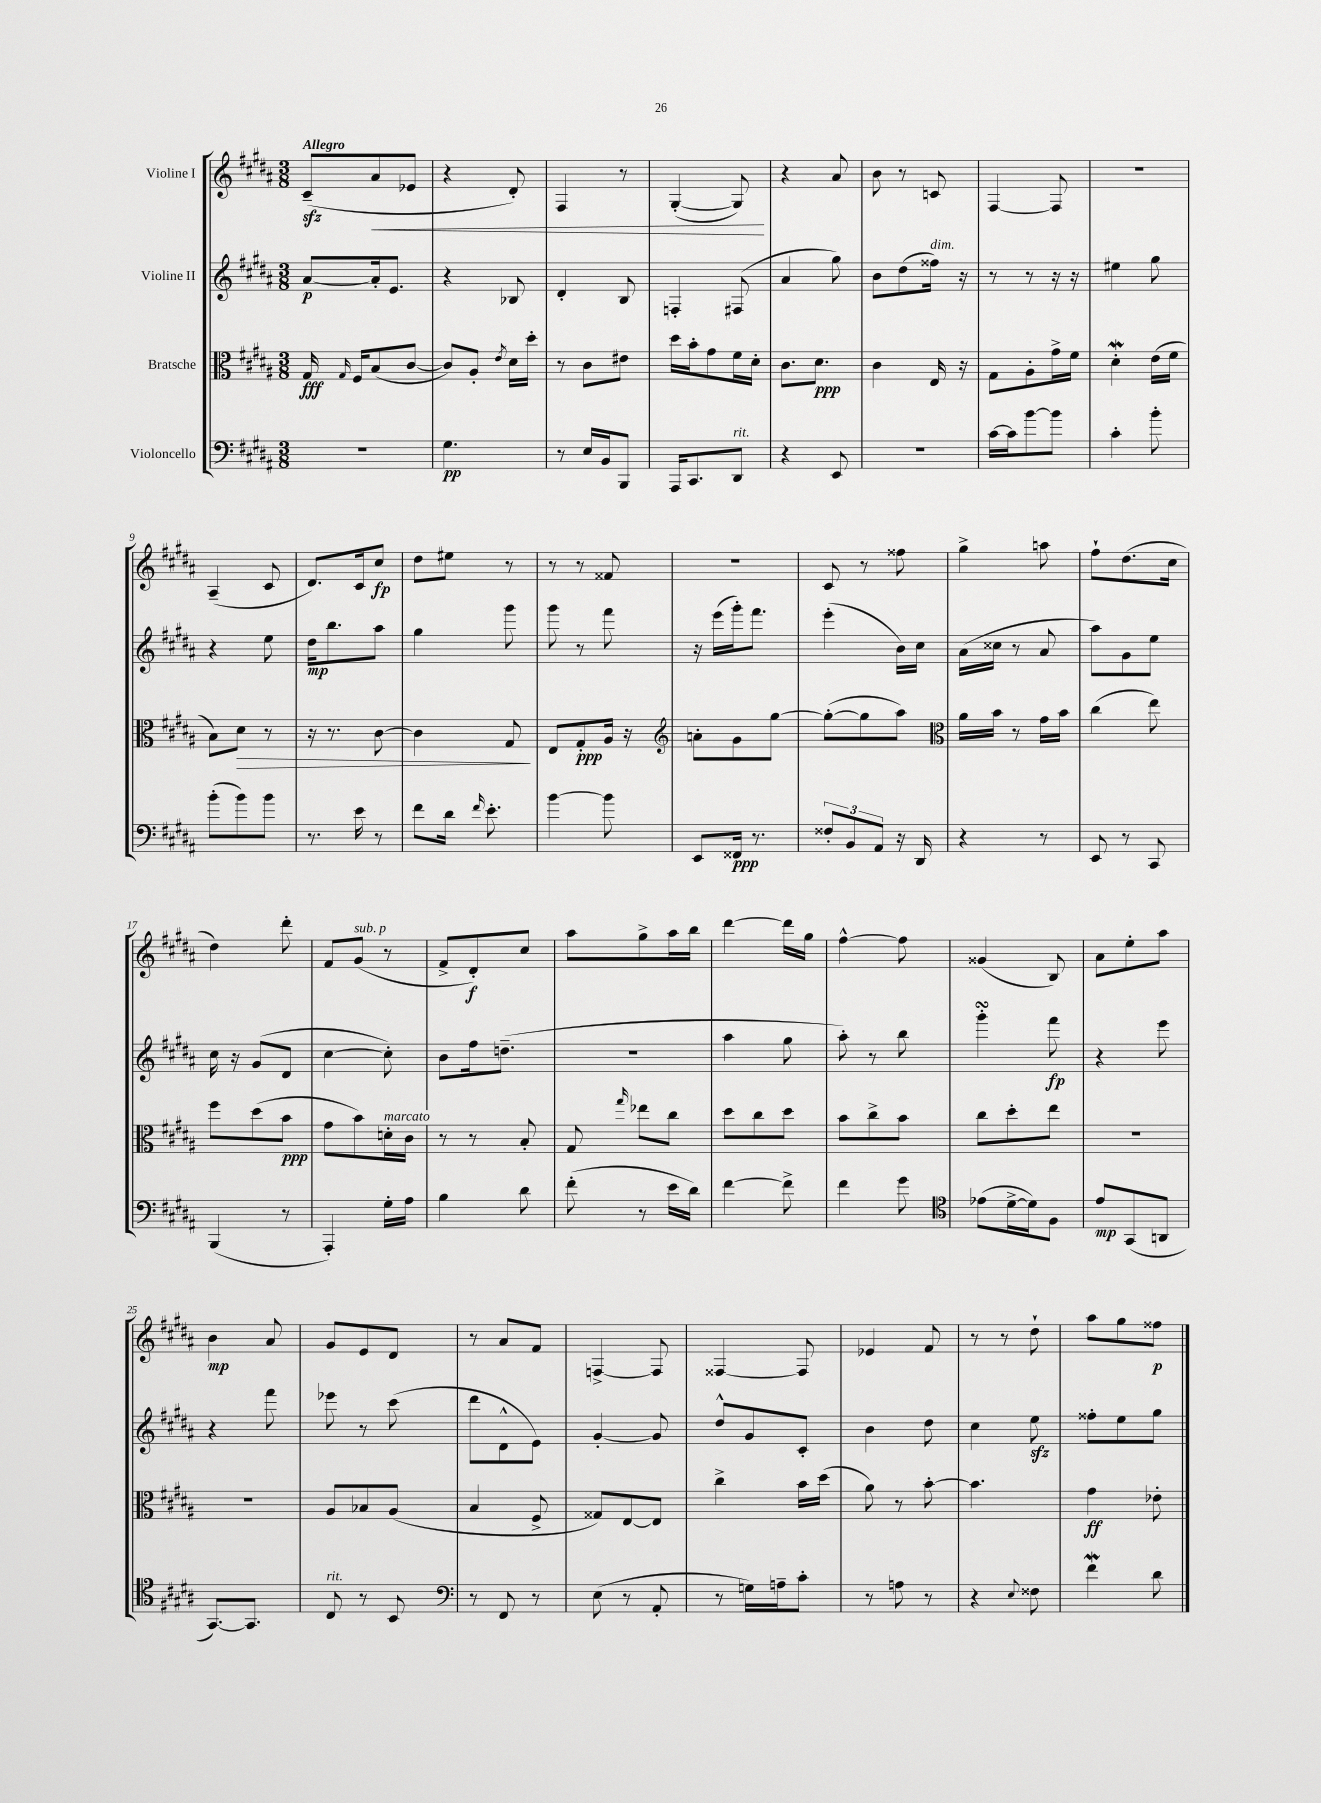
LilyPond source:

<<
\new StaffGroup <<
\new Staff = "s0" \with { instrumentName = "Violine I" } {
    \clef treble \key b \major \numericTimeSignature \time 3/8 \tempo "Allegro"
    \autoBeamOff cis'8[--\sfz( ais'8\< ees'8] |
    r4 dis'8-.) |
    fis4 r8 |
    gis4~-.( gis8\!) |
    r4 ais'8 |
    b'8 r8 c'8 |
    fis4~ fis8 |
    r4. |
    ais4--( cis'8 |
    dis'8.[) cis'16 cis''8]\fp |
    dis''8[ eis''8] r8 |
    r8 r8 fisis'8 |
    R4. |
    cis'8 r8 fisis''8 |
    gis''4-> a''8 |
    fis''8[-! dis''8.( cis''16] |
    dis''4) dis'''8-. |
    fis'8[ gis'8]^\markup { \italic "sub. p" }( r8 |
    fis'8[-> dis'8-.\f) cis''8] |
    ais''8[ gis''8-> ais''16 b''16] |
    dis'''4~ dis'''16[ gis''16] |
    fis''4~-^ fis''8 |
    gisis'4( b8) |
    ais'8[ e''8-. ais''8] |
    b'4\mp ais'8 |
    gis'8[ e'8 dis'8] |
    r8 ais'8[ fis'8] |
    f4~-> f8 |
    fisis4~ fisis8 |
    ees'4 fis'8 |
    r8 r8 dis''8-! |
    ais''8[ gis''8 fisis''8]\p \bar "|." |
}
\new Staff = "s1" \with { instrumentName = "Violine II" } {
    \clef treble \key b \major \numericTimeSignature \time 3/8
    \autoBeamOff ais'8[~\p ais'16-. e'8.] |
    r4 bes8 |
    dis'4-. b8 |
    f4-. fis8( |
    ais'4 gis''8) |
    b'8[ dis''8( fisis''16]^\markup { \italic "dim." }) r16 |
    r8 r8 r16 r16 |
    eis''4 gis''8 |
    r4 e''8 |
    dis''16[\mp b''8. ais''8] |
    gis''4 gis'''8 |
    gis'''8 r8 fis'''8 |
    r16 e'''16[( gis'''16-.) fis'''8.] |
    e'''4-.( b'16[) cis''16] |
    ais'16[( cisis''16] r8 ais'8 |
    ais''8[) gis'8 e''8] |
    cis''16 r16 gis'8[( dis'8] |
    cis''4~ cis''8-.) |
    b'8[ fis''16 d''8.]--( |
    R4. |
    ais''4 gis''8 |
    ais''8-.) r8 b''8 |
    gis'''4-.\turn fis'''8\fp |
    r4 e'''8 |
    r4 fis'''8 |
    ees'''8 r8 cis'''8( |
    dis'''8[ dis'8-^ e'8]) |
    gis'4~-. gis'8 |
    dis''8[-^ gis'8 cis'8]-. |
    b'4 dis''8 |
    cis''4 e''8\sfz |
    fisis''8[-. e''8 gis''8] \bar "|." |
}
\new Staff = "s2" \with { instrumentName = "Bratsche" } {
    \clef alto \key b \major \numericTimeSignature \time 3/8
    \autoBeamOff gis16\fff \grace { gis16 } fis16[ b8( cis'8]~ |
    cis'8[) ais8]-. \acciaccatura { e'8 } dis'16[ dis''16]-. |
    r8 cis'8[ eis'8] |
    dis''16[ b'16-. gis'8 fis'16 dis'16]-. |
    cis'8.[ dis'8.]\ppp |
    cis'4 e16 r16 |
    gis8[ ais8-. gis'16-> fis'16] |
    dis'4-.\mordent e'16[( fis'16] |
    b8[) dis'8]\> r8 |
    r16 r8. cis'8~ |
    cis'4 gis8\! |
    e8[ gis8-.\ppp ais16] r16 |
    \clef treble a'8[-. gis'8 gis''8]~ |
    gis''8[~-.( gis''8 ais''8]) |
    \clef alto ais'16[ b'16] r8 gis'16[ b'16] |
    cis''4( e''8) |
    fis''8[ dis''8( b'8]\ppp |
    gis'8[ b'8) d'16-.^\markup { \italic "marcato" } cis'16] |
    r8 r8 b8-. |
    gis8 \grace { gis''16 } ees''8[ cis''8] |
    dis''8[ cis''8 dis''8] |
    b'8[ cis''8-> b'8] |
    cis''8[ dis''8-. e''8] |
    R4. |
    R4. |
    ais8[ bes8 ais8]( |
    b4 fis8-> |
    gisis8[) e8~ e8] |
    cis''4-> b'16[ dis''16]( |
    ais'8) r8 b'8~-. |
    b'4. |
    gis'4\ff ees'8-. \bar "|." |
}
\new Staff = "s3" \with { instrumentName = "Violoncello" } {
    \clef bass \key b \major \numericTimeSignature \time 3/8
    \autoBeamOff R4. |
    gis4.\pp |
    r8 e16[ b,16 b,,8] |
    ais,,16[ cis,8. dis,8]^\markup { \italic "rit." } |
    r4 e,8 |
    R4. |
    cis'16[~ cis'16 b'8~ b'8] |
    cis'4-. b'8-. |
    b'8[-.( b'8) b'8] |
    r8. e'16 r8 |
    fis'8[ dis'16] \grace { fis'16 } e'8.-. |
    b'4~ b'8 |
    e,8[ fisis,16]\ppp r8. |
    \tuplet 3/2 { fisis8[-. b,8 ais,8] } r16 dis,16 |
    r4 r8 |
    e,8 r8 cis,8 |
    b,,4( r8 |
    ais,,4-.) gis16[-. ais16] |
    b4 dis'8 |
    fis'8-.( r8 e'16[ dis'16]) |
    fis'4~ fis'8-> |
    fis'4 gis'8 |
    \clef tenor ees'8[( dis'16~-> dis'16) fis8] |
    e'8[\mp gis,8( a,8] |
    gis,8.[~) gis,8.] |
    cis8^\markup { \italic "rit." } r8 b,8 |
    \clef bass r8 fis,8 r8 |
    e8( r8 ais,8-. |
    r8 g16[) a16-- cis'8]-. |
    r8 a8 r8 |
    r4 \appoggiatura { e8 } fisis8 |
    fis'4\mordent dis'8 \bar "|." |
}
>>
>>
